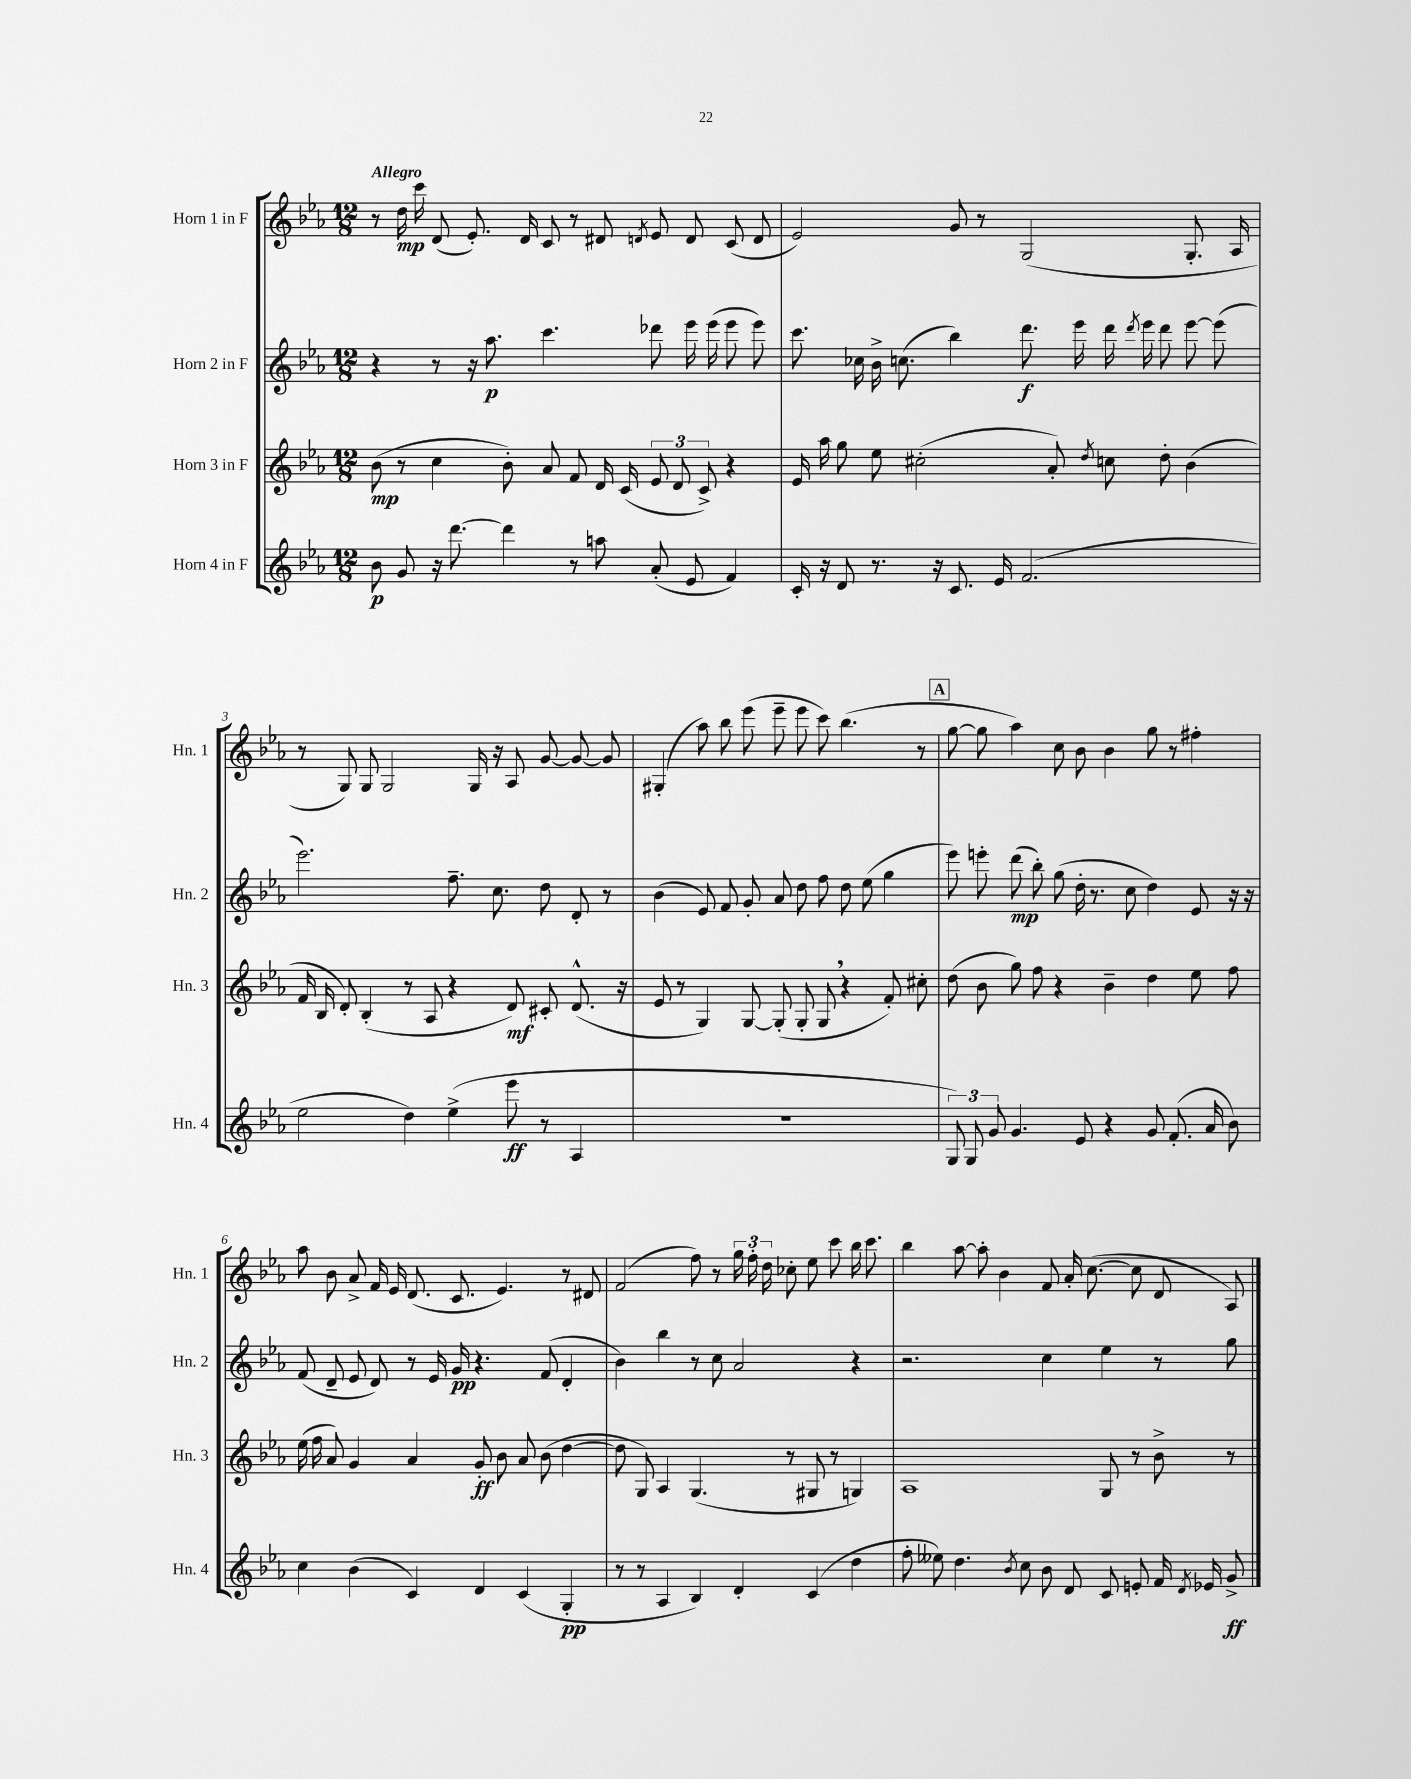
<<
\new StaffGroup <<
\new Staff = "s0" \with { instrumentName = "Horn 1 in F" shortInstrumentName = "Hn. 1" } {
    \clef treble \key ees \major \numericTimeSignature \time 12/8 \tempo "Allegro"
    \autoBeamOff r8 d''16\mp c'''16 d'8( ees'8.-.) d'16 c'8 r8 dis'8 \acciaccatura { d'8 } ees'8 d'8 c'8( d'8 |
    ees'2) g'8 r8 g2( g8.-. aes16 |
    r8 g8) g8 g2 g16 r16 aes8 g'8~ g'8~ g'8 |
    gis4-.( aes''8) bes''8 ees'''8( ees'''8-- ees'''8 c'''8) bes''4.( r8 |
    \mark \markup { \box "A" } g''8~ g''8 aes''4) c''8 bes'8 bes'4 g''8 r8 fis''4-. |
    aes''8 bes'8 aes'8-> f'16 ees'16 d'8.( c'8. ees'4.) r8 dis'8 |
    f'2( f''8) r8 \tuplet 3/2 { g''16 f''16-. d''16 } ces''8-. ees''8 c'''8 bes''16 c'''8. |
    bes''4 aes''8~ aes''8-. bes'4 f'8 aes'16-. c''8.~( c''8 d'8 aes8) \bar "|." |
}
\new Staff = "s1" \with { instrumentName = "Horn 2 in F" shortInstrumentName = "Hn. 2" } {
    \clef treble \key ees \major \numericTimeSignature \time 12/8
    \autoBeamOff r4 r8 r16 aes''8.\p c'''4. des'''8 ees'''16 ees'''16( ees'''8 ees'''8) |
    c'''8. ces''16 bes'16-> c''8.( bes''4) d'''8.\f ees'''16 d'''16 \acciaccatura { d'''8 } ees'''16 d'''8 ees'''8~ ees'''8( |
    ees'''2.) f''8.-- c''8. d''8 d'8-. r8 |
    bes'4( ees'8) f'8 g'8-. aes'8 d''8 f''8 d''8 ees''8( g''4 |
    \mark \markup { \box "A" } ees'''8) e'''8-. d'''8\mp( bes''8-.) g''8( d''16-. r8. c''8 d''4) ees'8 r16 r16 |
    f'8( d'8-- ees'8 d'8) r8 ees'16 g'16\pp r4. f'8( d'4-. |
    bes'4) bes''4 r8 c''8 aes'2 r4 |
    r2. c''4 ees''4 r8 g''8 \bar "|." |
}
\new Staff = "s2" \with { instrumentName = "Horn 3 in F" shortInstrumentName = "Hn. 3" } {
    \clef treble \key ees \major \numericTimeSignature \time 12/8
    \autoBeamOff bes'8\mp( r8 c''4 bes'8-.) aes'8 f'8 d'16 c'16( \tuplet 3/2 { ees'8 d'8 c'8->) } r4 |
    ees'16 aes''16 g''8 ees''8 cis''2-.( aes'8-.) \acciaccatura { d''8 } c''8 d''8-. bes'4( |
    f'16 bes16 d'8-.) bes4-.( r8 aes8 r4 d'8\mf) cis'8-. d'8.-^( r16 |
    ees'8 r8 g4) g8~ g8-.( g8-. g8 \breathe r4 f'8-.) cis''8-. |
    \mark \markup { \box "A" } d''8( bes'8 g''8) f''8 r4 bes'4-- d''4 ees''8 f''8 |
    ees''16( f''16 aes'8) g'4 aes'4 g'8-.\ff bes'8 aes'8 bes'8( d''4~ |
    d''8 g8) aes4 g4.( r8 gis8 r8 g4) |
    aes1 g8 r8 bes'8-> r8 \bar "|." |
}
\new Staff = "s3" \with { instrumentName = "Horn 4 in F" shortInstrumentName = "Hn. 4" } {
    \clef treble \key ees \major \numericTimeSignature \time 12/8
    \autoBeamOff bes'8\p g'8 r16 d'''8.~ d'''4 r8 a''8 aes'8-.( ees'8 f'4) |
    c'16-. r16 d'8 r8. r16 c'8. ees'16 f'2.( |
    ees''2 d''4) ees''4->( ees'''8\ff r8 aes4 |
    R1. |
    \mark \markup { \box "A" } \tuplet 3/2 { g8) g8 g'8 } g'4. ees'8 r4 g'8 f'8.-.( aes'16 bes'8) |
    c''4 bes'4( c'4) d'4 c'4( g4-.\pp |
    r8 r8 aes4 bes4) d'4-. c'4( d''4 |
    f''8-. eeses''8) d''4. \acciaccatura { bes'8 } c''8 bes'8 d'8 c'8 e'8-. f'16 \acciaccatura { d'8 } ees'16 g'8->\ff \bar "|." |
}
>>
>>
